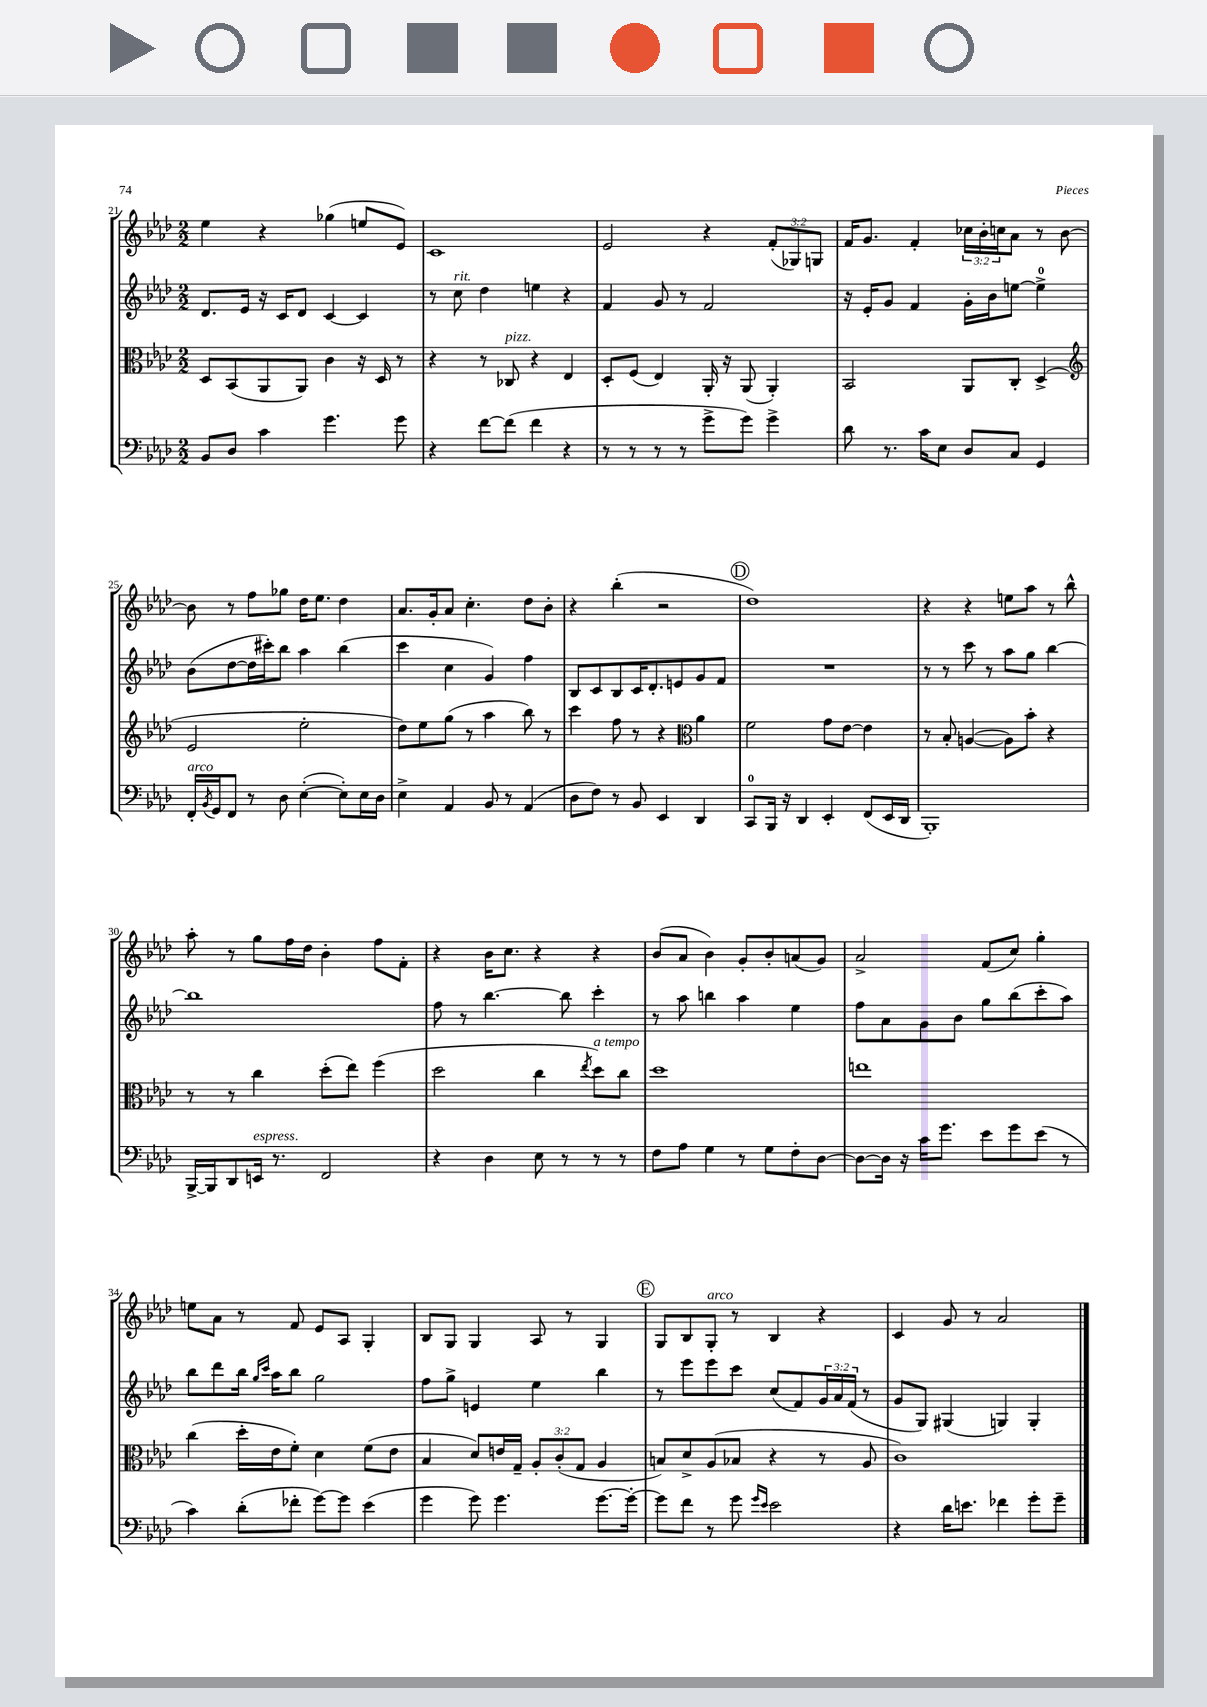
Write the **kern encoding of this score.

**kern	**kern	**kern	**kern
*staff4	*staff3	*staff2	*staff1
*clefF4	*clefC3	*clefG2	*clefG2
*k[b-e-a-d-]	*k[b-e-a-d-]	*k[b-e-a-d-]	*k[b-e-a-d-]
*M2/2	*M2/2	*M2/2	*M2/2
8BB-/L	8D-/L	8.d-/L	4ee-\
8D-/J	(8BB-/	.	.
.	.	16e-/Jk	.
4c\	8AA-/	16r	4r
.	.	16c/LK	.
.	8AA-/J)	8d-/J	.
4.g\	4c\	[4c/	(4gg-\
.	16r	4c/]	8ee/L
.	16D-/	.	.
8g\	8r	.	8e-/J)
=	=	=	=
4r	4r	8r	1c
.	.	8cc\	.
[8f\L	8r	4dd-\	.
(8f\]J	8C-/	.	.
4f\	4r	4ee\	.
4r	4E-/	4r	.
=	=	=	=
8r	8D-'/L	4f/	2e-/
8r	(8F/J	.	.
8r	4E-/)	8g/	.
8r	.	8r	.
8g^\L	16AA-'/	2f/	4r
.	16r	.	.
8g\J)	(8AA-/	.	.
4g^\	4AA-'/)	.	(12f'/L
.	.	.	12G-/)
.	.	.	12G/J
=	=	=	=
8d-\	2BB-/	16r	16f/LK
.	.	16e-'/LK	8.g/J
8.r	.	8g/J	.
.	.	4f/	4f'/
16c\LK	.	.	.
8E-\J	.	.	.
8D-/L	8AA-/L	16g'\LL	24cc-\LL
.	.	.	24b-'\
.	.	16b-\J	.
.	.	.	24cc\J
8C/J	8C'/J	[8ee\J	8a-\J
4GG/	(4D-^/	4ee^\]	8r
.	.	.	[8b-\
=	=	=	=
*	*clefG2	*	*
16FF'/LL	2e-/	(8b-\L	8b-\]
8qBB-/	.	.	.
16GG/J	.	.	.
8FF/J	.	[8dd-\	8r
8r	.	16dd-\]L	8ff\L
.	.	16ccc#'\J)	.
8D-\	.	8bb-\J	8gg-\J
([4E-'\	2ee-'\	4aa-\	16dd-\LK
.	.	.	8.ee-\J
8E-'\]L)	.	(4bb-\	4dd-\
16E-\L	.	.	.
16D-\JJ	.	.	.
=	=	=	=
4E-^\	8dd-\L)	4ccc\	8.a-/L
.	8ee-\	.	.
.	.	.	16g'/k
4AA-/	(8gg\J	4cc\	8a-/J
.	8r	.	4.cc'\
8BB-/	4aa-\	4g/)	.
8r	.	.	.
(4AA-/	8bb-\)	4ff\	8dd-\L
.	8r	.	8b-'\J
=	=	=	=
8D-\L	4ccc\	8B-/L	4r
8F\J)	.	8c/	.
8r	8ff\	8B-/	(4bb-'\
8BB-/	8r	16c/K	.
.	.	8.d-'/	.
4EE-/	4r	.	2r
.	.	8e/	.
*	*clefC3	*	*
4DD-/	4a-\	8g/	.
.	.	8f/J	.
=	=	=	=
8CC/L	2f\	1r	1dd-)
16BBB-/Jk	.	.	.
16r	.	.	.
4DD-/	.	.	.
4EE-'/	8g\L	.	.
.	[8e-\J	.	.
(8FF/L	4e-\]	.	.
16EE-/L	.	.	.
16DD-/JJ	.	.	.
=	=	=	=
1BBB-')	8r	8r	4r
.	8B-'/	8r	.
.	([4A/	8ccc\	4r
.	.	8r	.
.	8A\]L)	8aa-\L	8ee\L
.	8b-'\J	8gg\J	8aa-\J
.	4r	[4bb-\	8r
.	.	.	8bb-^^\
=	=	=	=
[16BBB-^/LL	8r	1bb-]	8aa-'\
16BBB-/]J	.	.	.
8DD-/	8r	.	8r
16EE/Jk	4cc\	.	8gg\L
8.r	.	.	.
.	.	.	16ff\L
.	.	.	16dd-\JJ
2FF/	(8dd-'\L	.	4b-'\
.	8ee-\J)	.	.
.	(4ff\	.	8ff\L
.	.	.	8f'\J
=	=	=	=
4r	2dd-\	8ff\	4r
.	.	8r	.
4D-\	.	[4.bb-\	16b-\LK
.	.	.	8.cc\J
8E-\	4cc\	.	4r
8r	.	8bb-\]	.
.	8qee-/	.	.
8r	8dd-\L)	4ccc'\	4r
8r	8cc\J	.	.
=	=	=	=
8F\L	1dd-	8r	(8b-/L
8A-\J	.	8aa-\	8a-/J
4G\	.	4bb\	4b-\)
8r	.	4aa-\	8g'/L
8G\L	.	.	8b-'/
8F'\	.	4ee-\	(8a/
[8D-\J	.	.	8g/J)
=	=	=	=
8D-\_L	1ee	8ff\L	2a-^/
16D-\]Jk	.	8a-\	.
16r	.	.	.
16c\LK	.	8g\	.
8.g\J	.	.	.
.	.	8b-\J	.
8e-\L	.	8gg\L	(8f/L
8g\	.	(8bb-\	8cc/J)
(8e-\J	.	8ccc'\	4gg'\
8r	.	8aa-\J)	.
=	=	=	=
4c\)	(4cc\	8bb-\L	8ee\L
.	.	8ddd-\	8a-\J
(8d-'\L	16dd-'\LL	16bb-\Jk	8r
.	.	16qqgg/LL	.
.	.	16qqccc/JJ	.
.	16e-\J	16aa-\LK	.
8f-'\J	8f'\J)	8bb-\J	8f/
[8g\L)	4d-\	2gg\	8e-/L
8g\]J	.	.	8A-/J
(4e-\	(8f\L	.	4G'/
.	8e-\J	.	.
=	=	=	=
4g\	4B-/	8ff\L	8B-/L
.	.	8gg^\J	8G/J
8g\)	8d-/L)	4e/	4G/
4.g\	16e/L	.	.
.	16G~/JJ	.	.
.	12A-'/L	4ee-\	8A-/
.	(12c'/	.	.
.	.	.	8r
.	12G/J	.	.
[8.g\L	4A-/	4bb-\	4G/
16g'\_Jk	.	.	.
=	=	=	=
8g\]L	8B/L)	8r	8G/L
8f\J	8d-^/	8eee-\L	8B-/
8r	(8A-/	8eee-\	8G'/J
8g\	8B-/J	8ccc\J	8r
16qqg/LL	.	.	.
16qqe-/JJ	.	.	.
2e-\	4r	(8cc/L	4B-/
.	.	8f/)	.
.	8r	24g/L	4r
.	.	24a-/	.
.	.	(24f/JJ	.
.	8A-/	8r	.
=	=	=	=
4r	1c)	8g/L	4c/
.	.	8G/J)	.
16d-\LK	.	(4G#/	8g/
8.e\J	.	.	.
.	.	.	8r
4f-\	.	4G/)	2a-/
8g'\L	.	4G'/	.
8g~\J	.	.	.
==	==	==	==
*-	*-	*-	*-
